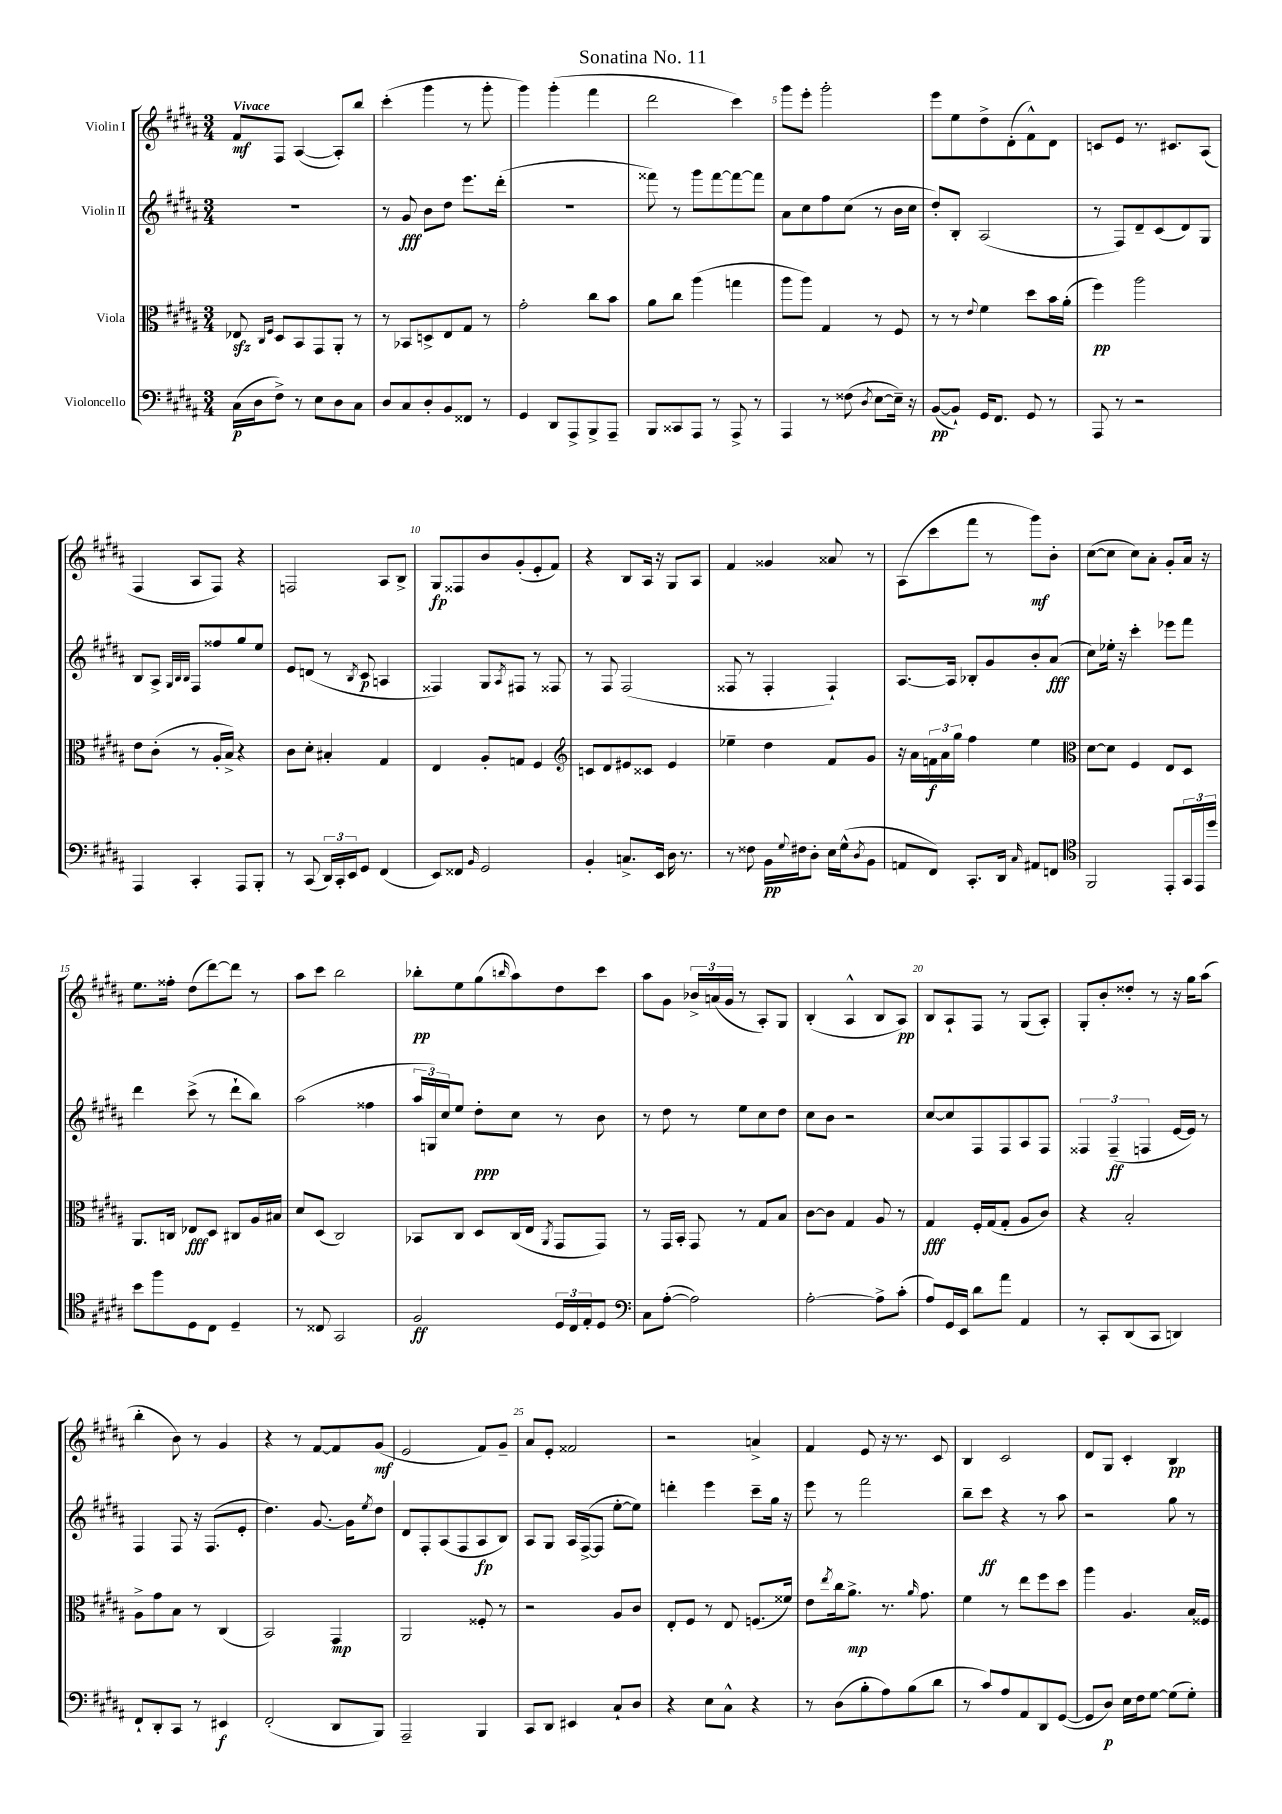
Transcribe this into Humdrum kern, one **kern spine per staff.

**kern	**kern	**kern	**kern
*staff4	*staff3	*staff2	*staff1
*clefF4	*clefC3	*clefG2	*clefG2
*k[f#c#g#d#a#]	*k[f#c#g#d#a#]	*k[f#c#g#d#a#]	*k[f#c#g#d#a#]
*M3/4	*M3/4	*M3/4	*M3/4
(16C#\LL	8E-/	2.r	8f#/L
16D#\J	.	.	.
.	16qqC#/LL	.	.
.	16qqF#/JJ	.	.
8F#^\J)	8D#/L	.	8F#/J
8r	8BB/	.	([4A#/
8E\L	8GG#/	.	.
8D#\	8AA#'/J	.	8A#'/]L)
8C#\J	8r	.	8bb/J
=	=	=	=
8D#/L	8r	8r	(4ccc#'\
8C#/	8BB-/L	8g#/	.
8D#'/	8D^/	8b\L	4ggg#\
8BB/	8E/	8dd#\J	.
8FF##/J	8G#/J	8.eee\L	8r
8r	8r	.	8ggg#'\
.	.	(16ddd#'\Jk	.
=	=	=	=
4GG#/	2g#'\	2.r	4ggg#\)
8DD#/L	.	.	(4ggg#'\
8AAA#^/	.	.	.
8BBB^/	8cc#\L	.	4fff#\
8AAA#~/J	8b\J	.	.
=	=	=	=
8BBB/L	8a#\L	8fff##\)	2ddd#\
8CC##/	8cc#\J	8r	.
8AAA#/J	(4aa#\	8ggg#\L	.
8r	.	[8fff##\	.
8AAA#^/	4gg\	8fff##\_	4ccc#\)
8r	.	8fff##\]J	.
=	=	=	=
4AAA#/	8aa#\L	8a#\L	8ggg#\L
.	8aa#\J)	8cc#\	8eee'\J
8r	4G#/	8ff#\	2ggg#'\
(8F##\	.	(8cc#\J	.
8qD#/	.	.	.
[8E\L	8r	8r	.
16E~\]Jk)	8F#/	16b\LL	.
16r	.	16cc#\JJ	.
=	=	=	=
([8BB/L	8r	8dd#'/L)	8eee\L
8BB`/]J)	8r	8B'/J	8ee\
.	8qqe/	.	.
16GG#/LK	4f#\	(2A#/	8dd#^\
8.FF#/J	.	.	.
.	.	.	(8d#'\
8GG#/	8dd#\L	.	8f#^^\)
8r	16b\L	.	8d#\J
.	(16a#'\JJ	.	.
=	=	=	=
8AAA#/	4ff#\)	8r	8c/L
8r	.	8F#/L)	8e/J
2r	2aa#\	8d#~/	8.r
.	.	(8c#/	.
.	.	.	8.c#/L
.	.	8d#/)	.
.	.	8G#/J	(8A#/J
=	=	=	=
4AAA#/	8e\L	8B/L	4F#/
.	(8c#'\J	8A#^/J	.
.	.	32qqG#/LLL	.
.	.	32qqB/	.
.	.	32qqB/JJJ	.
4CC#'/	8r	8F#/L	8A#/L
.	16A#'/LL	8ff##/	8F#/J)
.	16B^/JJ)	.	.
8AAA#/L	4r	8gg#/	4r
8BBB'/J	.	8ee/J	.
=	=	=	=
8r	8c#\L	8e/L	2F/
(8CC#/	8d#'\J	(8d/J	.
24DD#/LL)	4B#'/	8r	.
24CC#'/	.	.	.
24EE/J	.	.	.
.	.	8qB/	.
8GG#/J	.	8c#/	.
(4FF#/	4G#/	4A/	8A#/L
.	.	.	8B^/J
=	=	=	=
8EE/L)	4E/	4F##/)	8G#/L
8FF##/J	.	.	8F##/
16qqBB/	.	.	.
2GG#/	8A#'/L	8G#/L	8b/
.	.	8qA#/	.
.	8G/J	8F#/J	(8g#'/
.	4F#/	8r	8e'/
.	.	8F##/	8f#/J)
=	=	=	=
*	*clefG2	*	*
4BB'/	8c/L	8r	4r
.	8d#/	8F#/	.
8.C^/L	8e#/	(2F#/	8B/L
.	8c##/J	.	16A#/Jk
16EE/Jk	.	.	16r
16D#\	4e#/	.	8G#/L
8.r	.	.	.
.	.	.	8A#/J
=	=	=	=
8r	4ee-~\	8F##/	4f#/
8F##\	.	8r	.
16BB\LL	4dd#\	4F##'/	4g##/
8qqG#/	.	.	.
16F#\J	.	.	.
8D#'\J	.	.	.
16E\LL	8f#/L	4F##`/)	8a##/
(16G#^^\J	.	.	.
8qD#/	.	.	.
8BB\J	8g#/J	.	8r
=	=	=	=
8AA/L	16r	[8.A#/L	(8A#\L
.	16a#\LL	.	.
8FF#/J)	24f\	.	8ccc#\
.	24a#\	.	.
.	.	16A#/]Jk	.
.	24gg#\JJ	.	.
8.CC#'/L	4ff#\	8B-'/L	8fff#\J
.	.	8g#/	8r
16DD#/Jk	.	.	.
16qqC#/	.	.	.
8AA#/L	4ee\	8b'/	8ggg#\L)
8FF/J	.	(8a#/J	8b'\J
=	=	=	=
*clefC4	*clefC3	*	*
2FF#/	[8d#\L	8cc#\L)	([8cc#\L
.	8d#\]J	16ee-'\Jk	8cc#\]J
.	.	16r	.
.	4F#/	4ccc#'\	8cc#\L)
.	.	.	8a#'\J
8EE'/L	8E/L	8eee-\L	8g#'/L
24GG#/L	8D#/J	8fff#\J	16a#/Jk
24EE/	.	.	.
.	.	.	16r
24dd#/JJ	.	.	.
=	=	=	=
8b\L	8.AA#/L	4ddd#\	8.ee\L
8ff#\	.	.	.
.	16C/Jk	.	16ff##'\Jk
8D#\	8E-/L	(8ccc#^\	(8dd#\L
8C#\J	8D#/J	8r	[8ddd#\)
4D#~/	8C#/L	8ddd#`\L	8ddd#\]J
.	16A#/L	8bb\J)	8r
.	16B#/JJ	.	.
=	=	=	=
8r	8d#/L	(2aa#\	8aa#\L
8C##/	(8D#/J	.	8ccc#\J
2GG#/	2C#/)	.	2bb\
.	.	4ff##\	.
=	=	=	=
2F#/	8BB-/L	24aa#/LL	8bb-'\L
.	.	24G/)	.
.	.	24cc#/J	.
.	8C#/J	8ee/J	8ee\
.	8D#/L	8dd#'\L	(8gg#\
.	.	.	16qqbb/
.	(16C#/L	8cc#\J	8aa#\)
.	16E/JJ	.	.
.	8qAA#/	.	.
24D#/LL	8GG#/L	8r	8dd#\
24C#/	.	.	.
24E'/J	.	.	.
8D#/J	8GG#/J)	8b\	8ccc#\J
=	=	=	=
*clefF4	*	*	*
8C#\L	8r	8r	8aa#\L
([8A#'\J	16GG#/LL	8dd#\	8g#\J
.	16BB'/JJ	.	.
2A#\])	8GG#/	8r	24b-^/LL
.	.	.	(24a/
.	.	.	24g#/JJ
.	8r	8ee\L	8r
.	8G#/L	8cc#\	8A#'/L)
.	8B/J	8dd#\J	8G#/J
=	=	=	=
[2A#'\	[8c#\L	8cc#\L	(4B'/
.	8c#\]J	8b\J	.
.	4G#/	2r	4A#^^/
8A#^\]L	8A#/	.	8B/L
(8c#'\J	8r	.	8A#/J)
=	=	=	=
8A#/L)	4G#/	[8cc#/L	8B/L
16GG#/L	.	8cc#/]	8A#`/
16EE/JJ	.	.	.
8d#\L	16F#'/LL	8F#/	8F#/J
.	(16G#/J	.	.
8a#\J	8G#'/J	8F#/	8r
4AA#/	8A#/L	8A#/	(8G#/L
.	8c#/J)	8F#/J	8A#'/J)
=	=	=	=
8r	4r	6F##/	8G#'/L
8CC#'/L	.	.	8b'/
.	.	(6F##~/	.
(8DD#/	2B'/	.	8dd##'/J
.	.	6F/	.
8CC#/J	.	.	8r
4DD/)	.	[16e/LL	16r
.	.	16e/]JJ)	16gg#\LK
.	.	8r	(8aa#\J
=	=	=	=
8FF#`/L	8A#^\L	4F#/	4bb'\
8DD#'/	8g#\	.	.
8CC#/J	8B\J	8F#/	8b\)
8r	8r	16r	8r
.	.	(8.F#/L	.
4EE#/	(4C#/	.	4g#/
.	.	8e'/J	.
=	=	=	=
(2FF#'/	2BB/)	4.dd#\)	4r
.	.	.	8r
.	.	[8.g#/	[8f#/L
8DD#/L	4GG#/	.	8f#/]
.	.	16g#\]LK	.
.	.	8qee/	.
8BBB/J)	.	8dd#\J	(8g#/J
=	=	=	=
2AAA#~/	2AA#/	8d#/L	2e/
.	.	8F#'/	.
.	.	(8A#/	.
.	.	8F#/	.
4BBB/	8F##'/	8A#/	8f#/L)
.	8r	8B/J)	8g#~/J
=	=	=	=
8CC#/L	2r	8A#/L	8a#/L
8DD#/J	.	8G#/J	8e'/J
4EE#/	.	16A#/LL	2f##/
.	.	([16F#^/J	.
.	.	8F#/]J	.
8C#`/L	8A#/L	[8ee'\L	.
8D#/J	8c#/J	8ee\]J)	.
=	=	=	=
4r	8E'/L	4ddd'\	2r
.	8F#/J	.	.
8E\L	8r	4eee\	.
8C#^^\J	8E/	.	.
4r	(8.F/L	8ccc#~\L	4a^/
.	.	16gg#\Jk	.
.	16f##/Jk)	16r	.
=	=	=	=
8r	8e\L	8eee\	4f#/
.	8qee/	.	.
(8D#\L	16cc#\k	8r	.
.	8.a#^\J	.	.
8B'\	.	2fff#\	8e/
8A#\)	8.r	.	16r
.	.	.	8.r
(8B\	.	.	.
.	16qqa#/	.	.
.	8.g#\	.	.
8d#\J	.	.	8c#/
=	=	=	=
8r	4f#\	8bb~\L	4B/
8c#/L)	.	8ccc#\J	.
8A#/	8r	4r	2c#/
8AA#/	8ee\L	.	.
8DD#/	8ff#\	8r	.
([8GG#/J	8dd#\J	8aa#\	.
=	=	=	=
8GG#/]L	4aa#\	2r	8d#/L
8D#/J)	.	.	8G#/J
16E\LL	4.A#/	.	4c#'/
16F#\J	.	.	.
[8G#\J	.	.	.
(8G#\]L	.	8gg#\	4B/
8G#'\J)	16B/LL	8r	.
.	16F##/JJ	.	.
==	==	==	==
*-	*-	*-	*-
